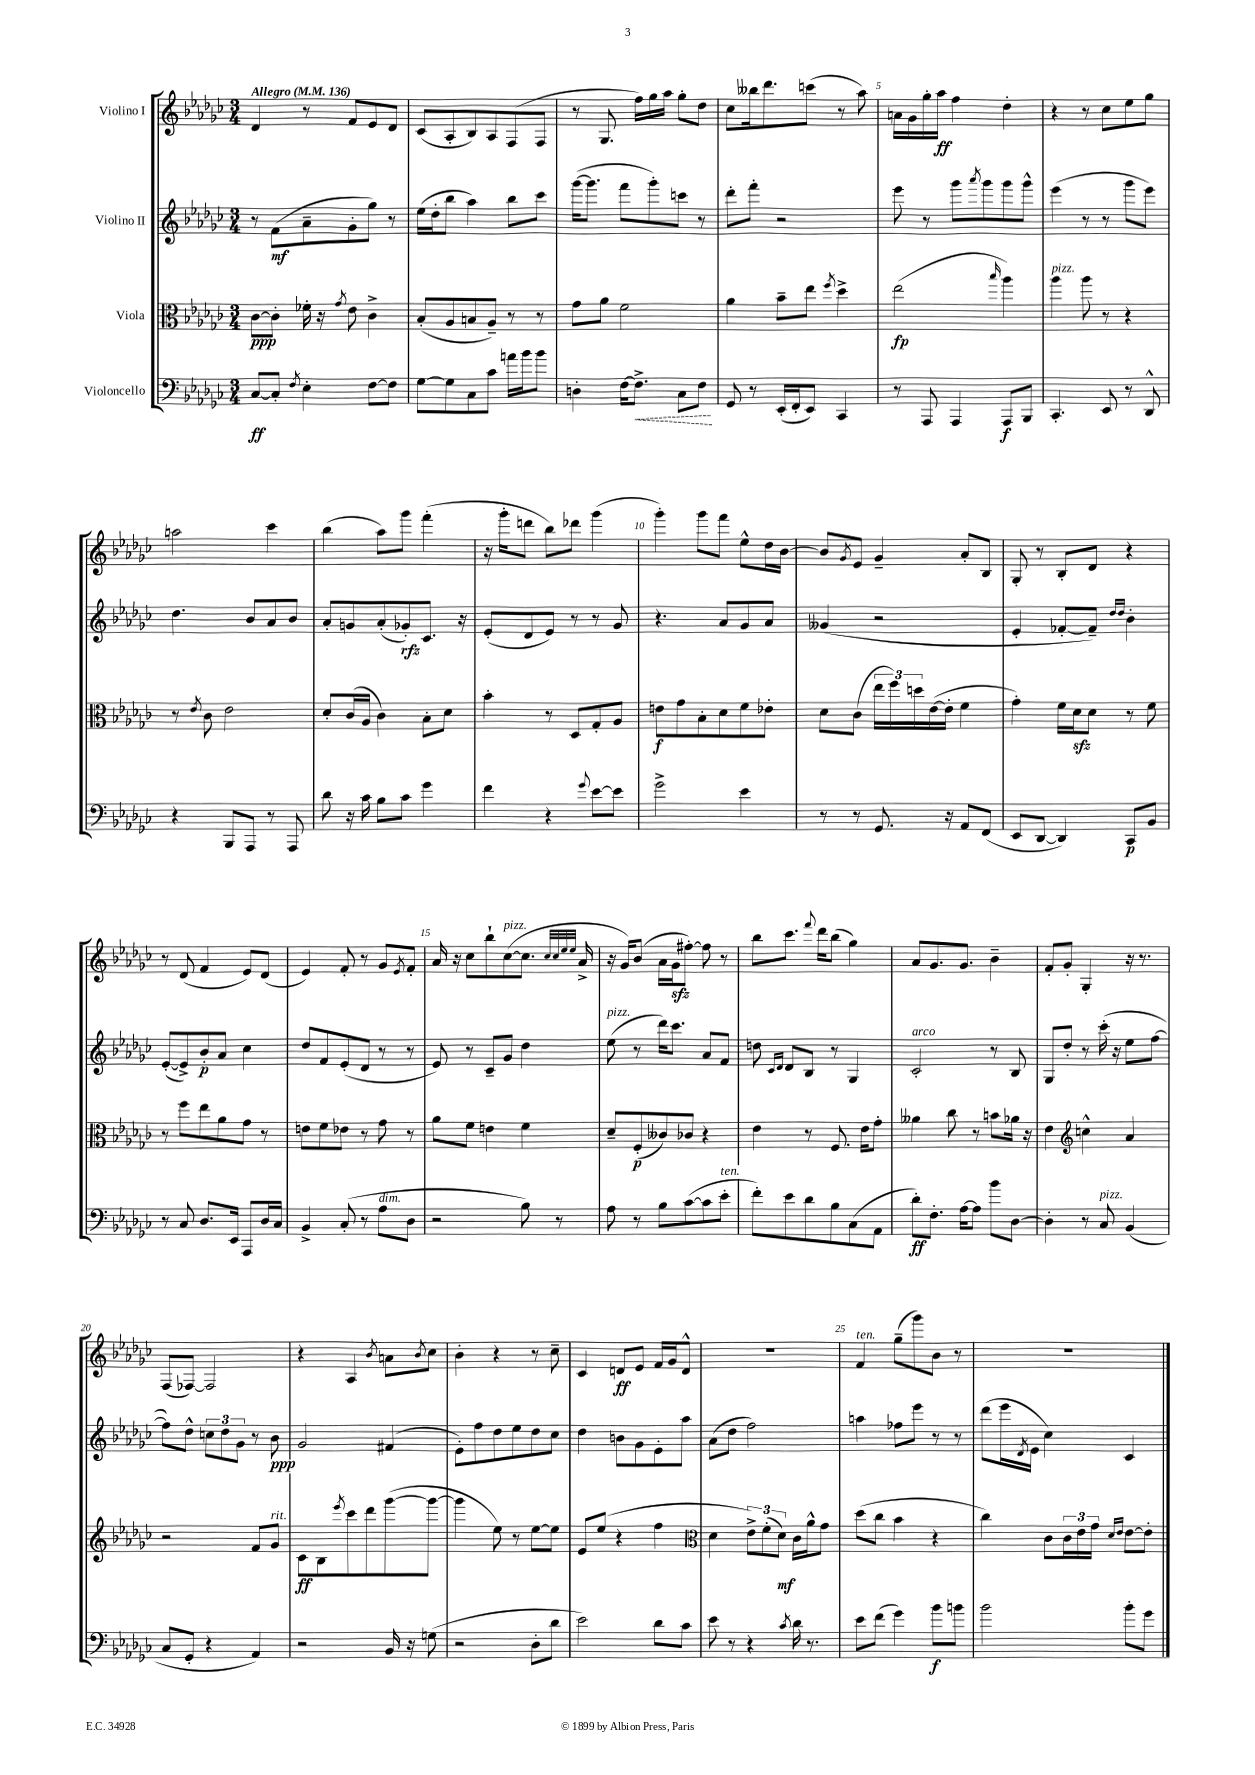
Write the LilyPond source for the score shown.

<<
\new StaffGroup <<
\new Staff = "s0" \with { instrumentName = "Violino I" } {
    \clef treble \key ges \major \numericTimeSignature \time 3/4 \tempo "Allegro" 4 = 136
    des'4 r8 f'8 ees'8 des'8 |
    ces'8( aes8-. bes8) aes8 f8( f8 |
    r8 ges8. f''16) ges''16 aes''16 ges''8-. des''8 |
    ces''8 beses''16 des'''8. c'''8( r8 aes''8) |
    a'16 ges'16 ges''16-. aes''16\ff f''4 des''4-. |
    r4 r8 ces''8 ees''8 ges''8 |
    a''2 ces'''4 |
    bes''4( aes''8) ges'''8 f'''4-.( |
    r16 ges'''16-. d'''8 bes''8) des'''8 ges'''4( |
    ges'''4-.) ges'''8 f'''8 ees''8-^ des''16 bes'16~ |
    bes'8 \acciaccatura { ges'8 } ees'8 ges'4-- aes'8-. bes8 |
    ges8-. r8 bes8-. des'8 r4 |
    r8 des'8( f'4 ees'8) des'8( |
    ees'4) f'8-. r8 ges'8 \acciaccatura { ees'8 } f'8-. |
    aes'16 r16 ces''8 bes''8-! ces''8~^\markup { \italic "pizz." }( ces''8. \grace { ces''32 ces''32 ees''32 ees''32 } aes'16-> |
    r16 ges'16) bes'8( aes'16 ges'16\sfz fis''8~-.) fis''8 r8 |
    bes''8 ces'''8. \appoggiatura { f'''8 } des'''16 bes''8( ges''4) |
    aes'8 ges'8. ges'8. bes'4-- |
    f'8-. ges'8-. ges4-. r16 r8. |
    f8( fes8~) fes2 |
    r4 aes4 \acciaccatura { bes'8 } a'8 \acciaccatura { bes'8 } ces''8 |
    bes'4-. r4 r8 ces''8-- |
    ces'4 d'8\ff ees'8 f'16 ges'16 d'8-^ |
    R2. |
    f'4^\markup { \italic "ten." } ges''8--( ges'''8) bes'8 r8 |
    R2. \bar "|." |
}
\new Staff = "s1" \with { instrumentName = "Violino II" } {
    \clef treble \key ges \major \numericTimeSignature \time 3/4
    r8 f'8\mf( aes'8-- ges'8-. ges''8) r8 |
    ees''16( des''16-. bes''8 aes''4) bes''8 ces'''8 |
    ges'''16~( ges'''8. f'''8 ges'''8-.) c'''8 r8 |
    des'''8-. f'''8-. r2 |
    ees'''8 r8 ges'''8 \acciaccatura { aes'''8 } ges'''8 ges'''8 ges'''8-^ |
    ees'''4( r8 r8 ges'''8 ees'''8) |
    des''4. bes'8 aes'8 bes'8 |
    aes'8-. g'8 aes'8-.( ges'8-.\rfz) ces'8. r16 |
    ees'8-.( des'8 ees'8) r8 r8 ges'8 |
    r4. aes'8 ges'8 aes'8 |
    geses'4( r2 |
    ees'4-. fes'8~-. fes'8--) \grace { des''16 des''16 } bes'4-. |
    ees'8~-.( ees'8->) bes'8-.\p aes'8 ces''4 |
    des''8 f'8 ees'8-.( des'8 r8 r8 |
    ees'8) r8 ces'8-- ges'8 des''4 |
    ees''8^\markup { \italic "pizz." }( r8 des'''16) ces'''8. aes'8 f'8 |
    d''8 \grace { ces'16 des'16 } des'8 bes8 r8 ges4 |
    ces'2-.^\markup { \italic "arco" } r8 bes8 |
    ges8 des''8-. r8 ces'''16-.( r16 ees''8 f''8~ |
    f''8) des''8-^ \tuplet 3/2 { c''8 des''8 ges'8 } r8 bes'8\ppp |
    ges'2 fis'4( |
    ees'8-.) f''8 des''8 ees''8 des''8 ces''8 |
    des''4 b'8 ges'8 ees'8-. aes''8 |
    aes'8( des''8 f''2) |
    a''4 fes''8 ees'''8 r8 r8 |
    des'''8( ees'''16 \acciaccatura { des'8 } ees'16 ces''4) ces'4 \bar "|." |
}
\new Staff = "s2" \with { instrumentName = "Viola" } {
    \clef alto \key ges \major \numericTimeSignature \time 3/4
    ces'8~\ppp ces'8-. fes'16-. r16 \acciaccatura { ges'8 } ees'8 ces'4-> |
    bes8-.( aes8 b8 aes8--) r8 r8 |
    ges'8 aes'8 f'2 |
    aes'4 bes'8-- ees''8 \acciaccatura { f''8 } des''4-> |
    ees''2\fp( \grace { bes''16 } aes''4) |
    aes''4^\markup { \italic "pizz." } aes''8 r8 r4 |
    r8 \acciaccatura { ees'8 } ces'8 ees'2 |
    des'8-. ces'16( aes16 ces'4) bes8-. des'8 |
    bes'4-. r8 des8 ges8-. aes8 |
    e'8\f ges'8 bes8-. des'8 f'8 ees'8-. |
    des'8 ces'8( \tuplet 3/2 { ees''16 f''16) d''16 } ees'16~( ees'16-. f'4 |
    ges'4-.) f'16 des'16\sfz des'8 r8 f'8 |
    r8 f''8 ees''8 aes'8 ges'8 r8 |
    e'8 f'8 ees'8 r8 ges'8 r8 |
    aes'8 f'8 e'4 f'4 |
    des'8-- f8-.\p( ceses'8) ces'8 r4 |
    ees'4 r8 f8. ees'16 ges'8-. |
    aeses'4 ces''8 r8 b'8 aes'16 r16 |
    ees'4 \clef treble c''4-^ aes'4 |
    r2 f'8 ges'8^\markup { \italic "rit." } |
    ces'8\ff bes8 \acciaccatura { ees'''8 } ces'''8 des'''8 ges'''8~( ges'''8~ |
    ges'''4 ees''8) r8 ees''8~ ees''8 |
    ees'8 ees''8( r4 f''4 |
    \clef alto des'4 \tuplet 3/2 { ees'8->) f'8-.( des'8\mf) } ces'16 aes'16-^ ges'8 |
    des''8( ces''8 bes'4 r4 |
    ces''4) ces'8 \tuplet 3/2 { ces'16 ees'16 ges'16 } \grace { des'16 ees'16 } ees'8~ ees'8-. \bar "|." |
}
\new Staff = "s3" \with { instrumentName = "Violoncello" } {
    \clef bass \key ges \major \numericTimeSignature \time 3/4
    ces8~\ff ces8-. \acciaccatura { f8 } ees4-. f8~ f8 |
    ges8~ ges8 ces8 ces'8 a'16 bes'16 bes'8 |
    d4-. f16~ \once \override Hairpin.style = #'dashed-line f8.->\< ces8 f8\! |
    ges,8 r8 ees,16-.( f,16-. ees,8) ces,4 |
    r8 aes,,8 aes,,4 aes,,8\f bes,,8 |
    ces,4.-. ees,8 r8 des,8-^ |
    r4 bes,,8 aes,,8 r8 aes,,8 |
    des'8 r16 ces'16 bes8 ces'8 ges'4 |
    f'4 r4 \appoggiatura { ges'8 } ees'8~ ees'8 |
    ges'2-> ees'4 |
    r8 r8 ges,8. r16 aes,8 f,8( |
    ees,8 des,8~ des,4) ces,8\p bes,8 |
    r8 ces8 des8. ees,16 aes,,8 des16 ces16 |
    bes,4-> ces8-.( r8 aes8^\markup { \italic "dim." } des8 |
    r2 bes8) r8 |
    aes8 r8 bes8 ces'8~( ces'8 ees'8-.^\markup { \italic "ten." } |
    f'8-.) ees'8 des'8 bes8 ces8( aes,8 |
    des'8-.\ff) f8.-. aes16~ aes8 bes'8 des8~ |
    des4-. r8 ces8^\markup { \italic "pizz." } bes,4( |
    ces8 ges,8-. r4 aes,4) |
    r2 bes,16 r16 g8( |
    r2 des8-. des'8 |
    ees'2) des'8 ces'8 |
    ees'8 r8 r4 \acciaccatura { ces'8 } des'16 r8. |
    ees'8 f'8( ges'4) bes'8\f b'8 |
    bes'2 bes'8-. ges'8 \bar "|." |
}
>>
>>
\layout { \context { \Score \override BarNumber.break-visibility = ##(#f #t #t) barNumberVisibility = #(every-nth-bar-number-visible 5) } }
